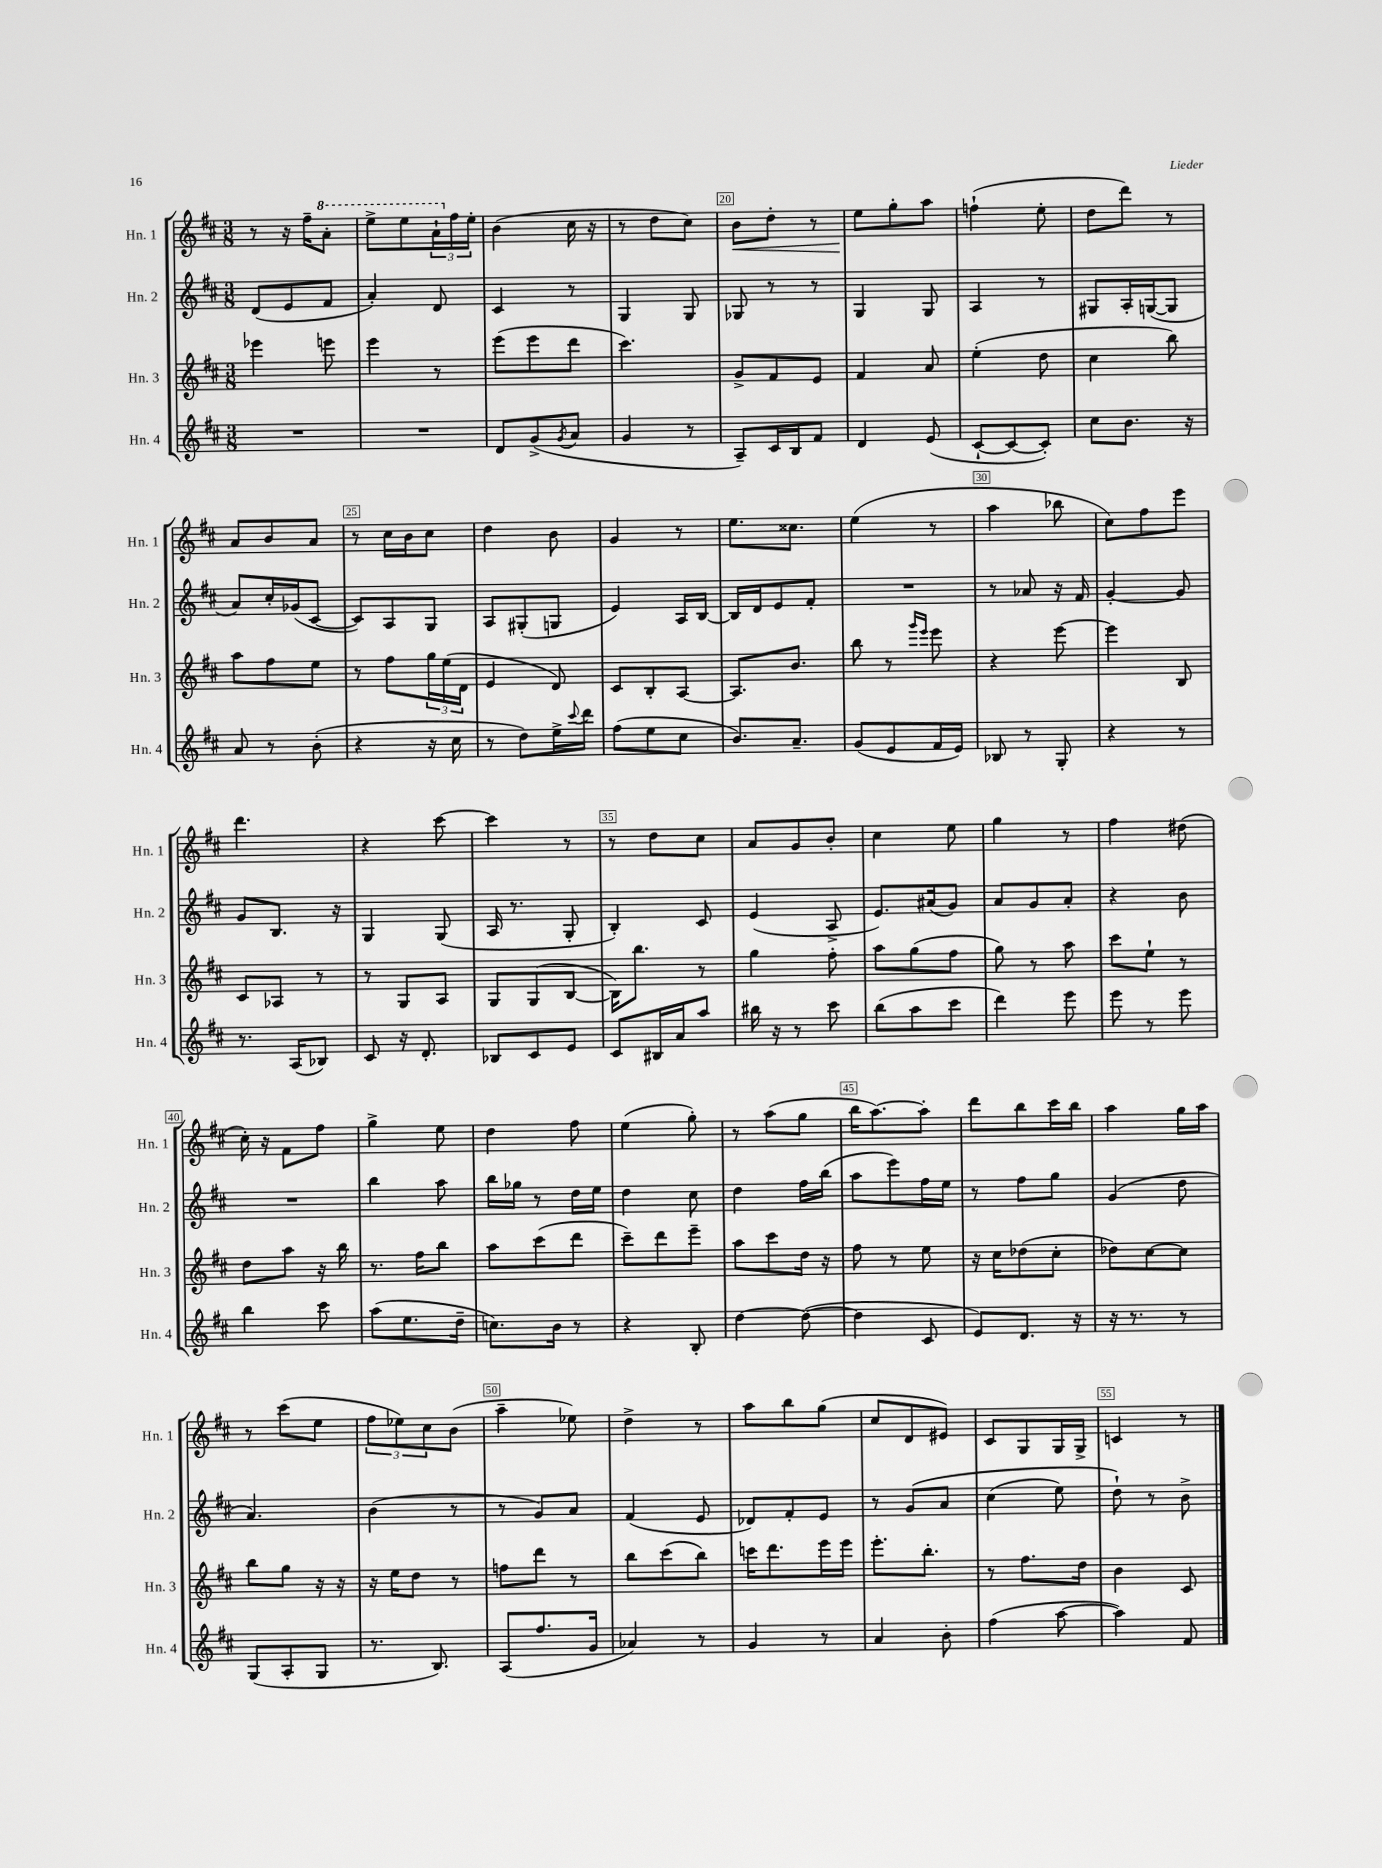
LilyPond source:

<<
\new StaffGroup <<
\new Staff = "s0" \with { instrumentName = "Hn. 1" shortInstrumentName = "Hn. 1" } {
    \clef treble \key d \major \numericTimeSignature \time 3/8
    r8 r16 fis''16-- \ottava #1 a''8-. |
    e'''8-> e'''8 \tuplet 3/2 { a''16-! \ottava #0 fis''16 e''16-. } |
    b'4( cis''16 r16 |
    r8 d''8 cis''8) |
    b'8\< d''8-. r8 |
    e''8\! g''8-. a''8 |
    f''4-!( e''8-. |
    d''8 d'''8) r8 |
    a'8 b'8 a'8 |
    r8 cis''16 b'16 cis''8 |
    d''4 b'8 |
    g'4 r8 |
    e''8. cisis''8. |
    e''4( r8 |
    a''4 bes''8 |
    cis''8) fis''8 e'''8 |
    d'''4. |
    r4 cis'''8~ |
    cis'''4 r8 |
    r8 d''8 cis''8 |
    a'8 g'8 b'8-. |
    cis''4 e''8 |
    g''4 r8 |
    fis''4 dis''8( |
    cis''16-.) r16 fis'8 fis''8 |
    g''4-> e''8 |
    d''4 fis''8 |
    e''4( g''8-.) |
    r8 a''8( g''8 |
    b''16 a''8.~) a''8-. |
    d'''8 b''8 cis'''16 b''16 |
    a''4 g''16 a''16 |
    r8 cis'''8( e''8 |
    \tuplet 3/2 { fis''8 ees''8) cis''8 } b'8( |
    a''4-- ees''8) |
    d''4-> r8 |
    a''8 b''8 g''8( |
    cis''8 d'8 eis'8) |
    cis'8 g8 g16 g16-> |
    c'4 r8 \bar "|." |
}
\new Staff = "s1" \with { instrumentName = "Hn. 2" shortInstrumentName = "Hn. 2" } {
    \clef treble \key d \major \numericTimeSignature \time 3/8
    d'8( e'8 fis'8 |
    a'4-.) d'8 |
    cis'4 r8 |
    g4 g8 |
    ges8 r8 r8 |
    g4 g8 |
    a4 r8 |
    gis8 a16-. g16~( g8 |
    a'8) cis''16-. ges'16( cis'8~ |
    cis'8) a8 g8 |
    a8 gis8-.( g8 |
    e'4) a16 b16~ |
    b16 d'16 e'8 fis'8-. |
    R4. |
    r8 aes'8 r16 fis'16 |
    g'4~-. g'8 |
    g'8 b8. r16 |
    g4 g8( |
    a16 r8. g8-. |
    b4-.) cis'8 |
    e'4( a8-> |
    e'8.) ais'16( g'8) |
    a'8 g'8 a'8-. |
    r4 b'8 |
    R4. |
    b''4 a''8 |
    b''16 ges''16 r8 d''16 e''16 |
    d''4 cis''8 |
    d''4 fis''16 b''16( |
    a''8 e'''8) fis''16 e''16 |
    r8 fis''8 g''8 |
    g'4( d''8 |
    a'4.) |
    b'4( r8 |
    r8 g'8) a'8 |
    fis'4( e'8 |
    des'8) fis'8-. e'8 |
    r8 g'8\( a'8 |
    cis''4( e''8) |
    d''8-!\) r8 b'8-> \bar "|." |
}
\new Staff = "s2" \with { instrumentName = "Hn. 3" shortInstrumentName = "Hn. 3" } {
    \clef treble \key d \major \numericTimeSignature \time 3/8
    ees'''4 e'''8 |
    e'''4 r8 |
    e'''8( e'''8 d'''8 |
    cis'''4.) |
    g'8-> fis'8 e'8 |
    fis'4 a'8 |
    e''4-.( d''8 |
    cis''4 b''8) |
    a''8 fis''8 e''8 |
    r8 fis''8 \tuplet 3/2 { g''16 e''16( d'16 } |
    e'4 d'8) |
    cis'8 b8-. a8~ |
    a8. b'8. |
    b''8 r8 \grace { g'''16 e'''16 } e'''8 |
    r4 e'''8~ |
    e'''4 b8 |
    cis'8 aes8 r8 |
    r8 g8 a8 |
    g8 g8( b8~ |
    b16) b''8. r8 |
    g''4 fis''8-. |
    a''8 g''8( fis''8 |
    g''8) r8 a''8 |
    cis'''8 e''8-! r8 |
    d''8 a''8 r16 b''16 |
    r8. fis''16 b''8 |
    a''8 cis'''8( d'''8 |
    cis'''8--) d'''8 e'''8-- |
    a''8 cis'''8 d''16 r16 |
    fis''8 r8 e''8 |
    r16 cis''16 des''8( cis''8-. |
    des''8) cis''8~ cis''8 |
    b''8 g''8 r16 r16 |
    r16 e''16 d''8 r8 |
    f''8 d'''8 r8 |
    b''8 cis'''8( b''8) |
    c'''16 d'''8. e'''16 e'''16 |
    e'''8.-. b''8.-. |
    r8 fis''8. d''16 |
    b'4 cis'8 \bar "|." |
}
\new Staff = "s3" \with { instrumentName = "Hn. 4" shortInstrumentName = "Hn. 4" } {
    \clef treble \key d \major \numericTimeSignature \time 3/8
    R4. |
    R4. |
    d'8 g'8->( \acciaccatura { g'8 } a'8 |
    g'4 r8 |
    a8--) cis'16 b16 fis'8 |
    d'4 e'8( |
    cis'8~-! cis'8~ cis'8-.) |
    cis''8 b'8. r16 |
    a'8 r8 b'8-.( |
    r4 r16 cis''16 |
    r8 d''8) e''16-> \appoggiatura { cis'''8 } d'''16 |
    fis''8( e''8 cis''8 |
    b'8.) a'8.-- |
    g'8( e'8 fis'16 e'16) |
    bes8 r8 g8-. |
    r4 r8 |
    r8. a16( bes8) |
    cis'8 r16 d'8.-. |
    bes8 cis'8 e'8 |
    cis'8 bis16 a'16 a''8 |
    bis''16 r16 r8 cis'''8 |
    b''8( a''8 cis'''8 |
    d'''4) e'''8 |
    e'''8 r8 e'''8 |
    b''4 cis'''8 |
    a''8( e''8. d''16-- |
    c''8.) b'16 r8 |
    r4 b8-. |
    d''4~ d''8~( |
    d''4 cis'8 |
    e'8) d'8. r16 |
    r16 r8. r8 |
    g8( a8-. g8 |
    r8. b8.) |
    a8( fis''8. g'16 |
    aes'4) r8 |
    g'4 r8 |
    a'4 b'8-. |
    fis''4( a''8~ |
    a''4) fis'8 \bar "|." |
}
>>
>>
\layout { \context { \Score currentBarNumber = #16 \override BarNumber.break-visibility = ##(#f #t #t) barNumberVisibility = #(every-nth-bar-number-visible 5) \override BarNumber.stencil = #(make-stencil-boxer 0.1 0.3 ly:text-interface::print) } }
